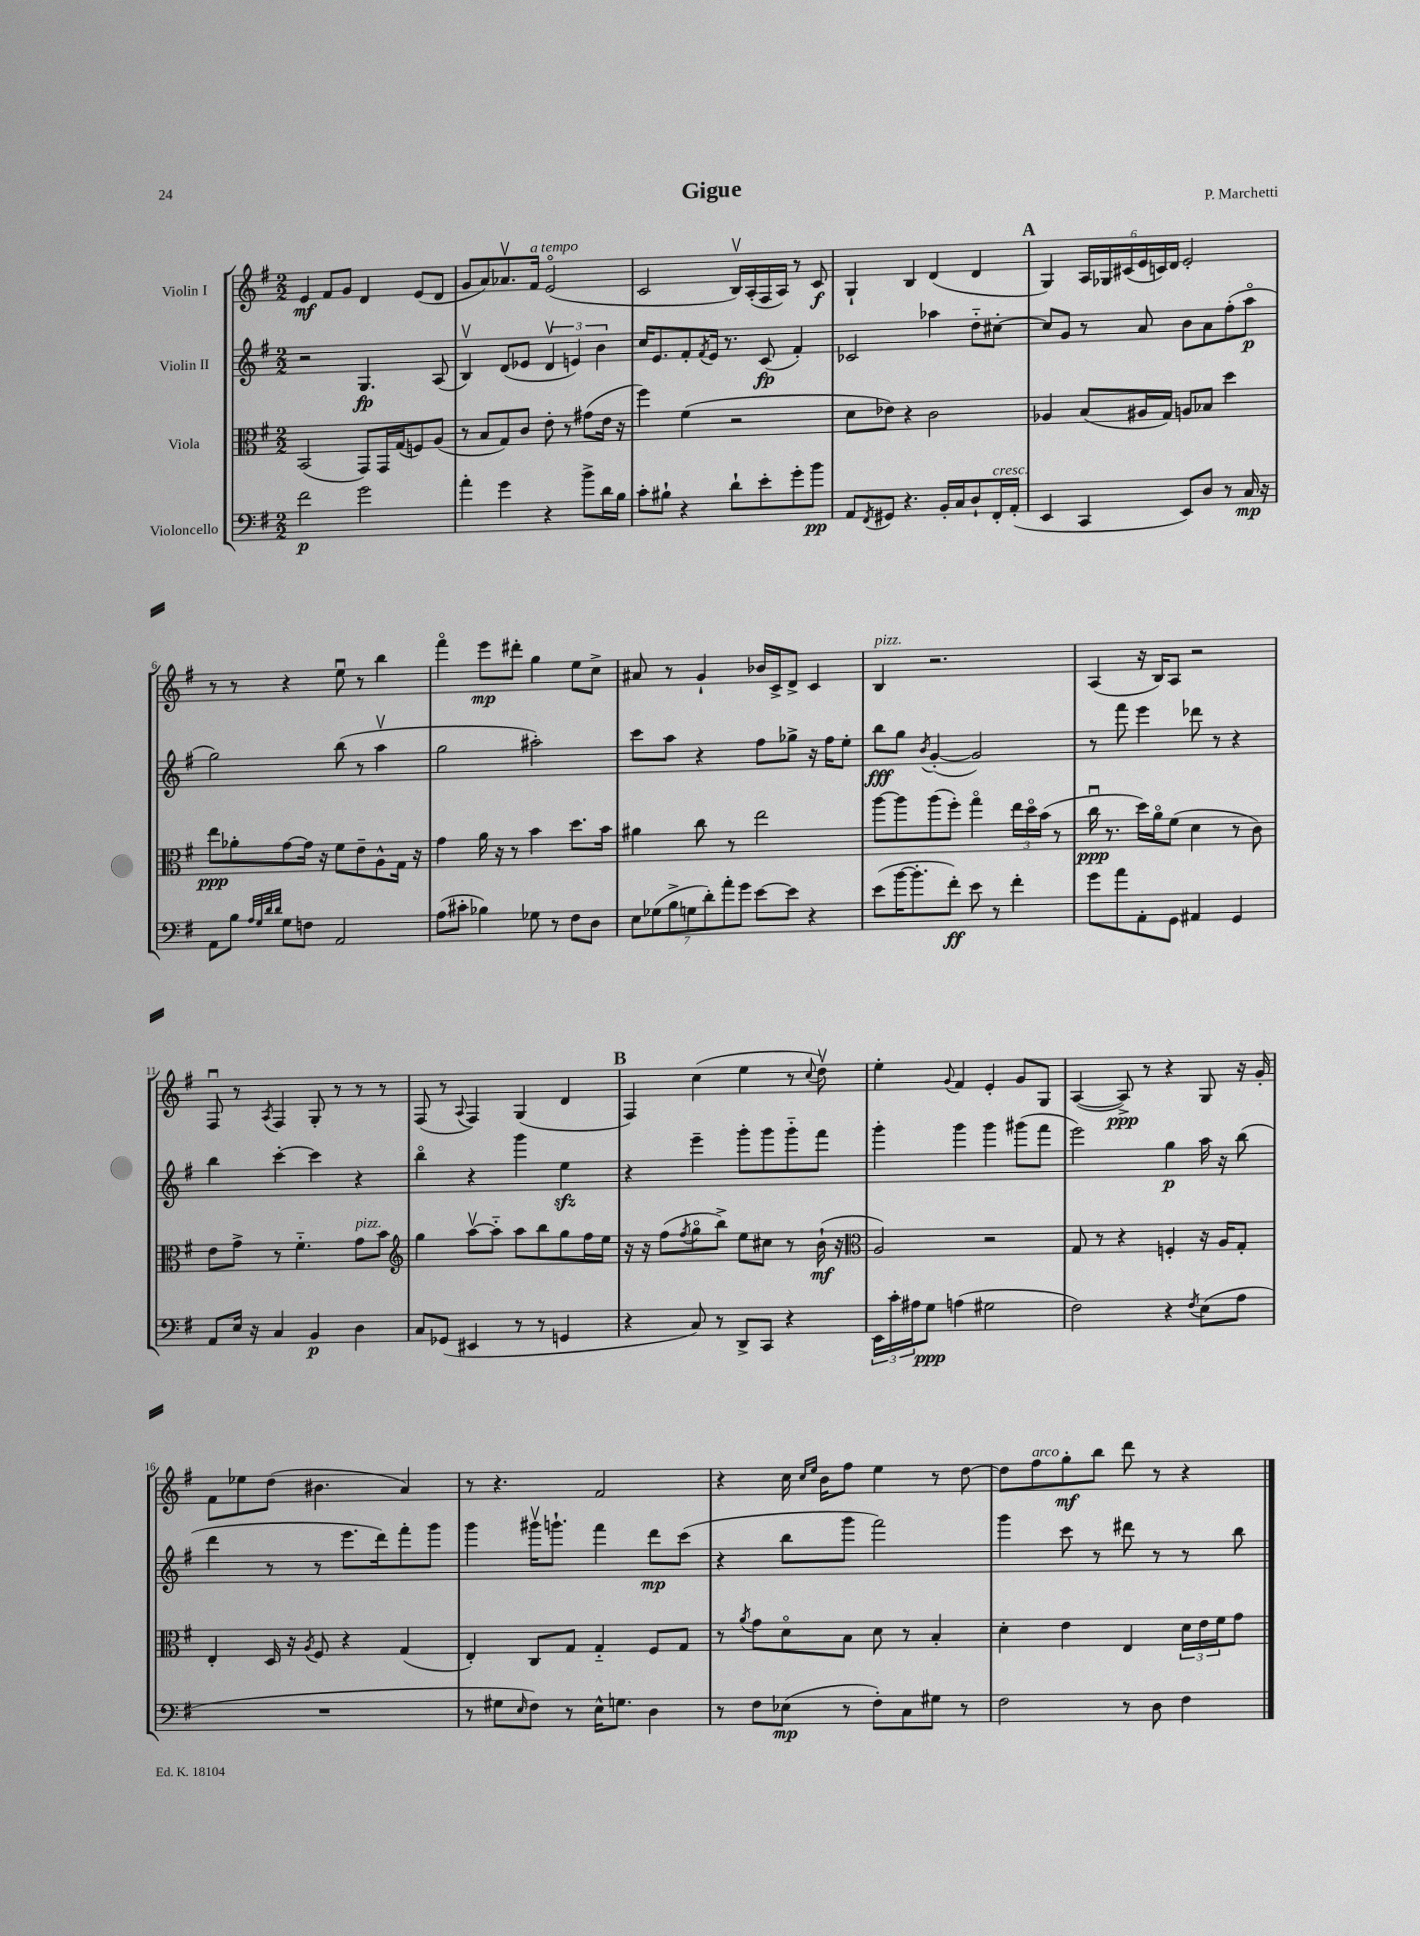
\header { title = "Gigue" composer = "P. Marchetti" }
<<
\new StaffGroup <<
\new Staff = "s0" \with { instrumentName = "Violin I" } {
    \clef treble \key g \major \numericTimeSignature \time 2/2
    e'4\mf fis'8 g'8 d'4 e'8( d'8 |
    g'8 a'8) aes'8.\upbow fis'16^\markup { \italic "a tempo" } e'2\flageolet( |
    c'2 b16\upbow) a16-.( fis16 a16) r8 c'8\f |
    g4-! b4 d'4( d'4 |
    \mark \markup { \bold "A" } g4) \tuplet 6/4 { a16 ges16 cis'16( e'16 c'16) d'16 } e'2-. |
    r8 r8 r4 e''8\downbow r8 b''4 |
    fis'''4\flageolet e'''8\mp dis'''8-. g''4 e''8 c''8-> |
    ais'8 r8 g'4-! bes'16 c'16-> d'8-> c'4 |
    b4^\markup { \italic "pizz." } r2. |
    a4( r16 b16) a8 r2 |
    fis8\downbow r8 \acciaccatura { a8 } fis4 g8-. r8 r8 r8 |
    fis8( r8 \appoggiatura { a8 } fis4) g4( d'4 |
    \mark \markup { \bold "B" } fis4) c''4( e''4 r8 \appoggiatura { c''8 } d''8\upbow) |
    e''4-. \appoggiatura { g'8 } fis'4 e'4-. g'8 g8 |
    a4~( a8->\ppp) r8 r4 g8 r16 g'16-. |
    fis'8 ees''8 d''8( bis'4. a'4) |
    r8 r4. fis'2 |
    r4 c''16 \grace { c''16 e''16 } b'16 fis''8 e''4 r8 d''8~ |
    d''8 fis''8^\markup { \italic "arco" } g''8-.\mf b''8 d'''8 r8 r4 \bar "|." |
}
\new Staff = "s1" \with { instrumentName = "Violin II" } {
    \clef treble \key g \major \numericTimeSignature \time 2/2
    r2 g4.\fp a8( |
    b4\upbow) d'8( ees'8 \tuplet 3/2 { d'4\upbow e'4) b'4 } |
    c''16 e'8. fis'8-. \acciaccatura { fis'8 } e'16 r8. c'8\fp( fis'4-.) |
    ces'2 aes''4 d''8-_ cis''8~-. |
    \mark \markup { \bold "A" } cis''8 g'8 r8 a'8 b'8 a'8 fis''8-.( a''8\flageolet\p |
    g''2) b''8( r8 a''4\upbow |
    g''2 ais''2-.) |
    c'''8 a''8 r4 fis''8 ges''8-> r16 fis''16 e''8-. |
    b''8\fff g''8 \acciaccatura { b'8 } g'4~-.( g'2) |
    r8 fis'''8 e'''4 des'''8 r8 r4 |
    b''4 c'''4~-. c'''4 r4 |
    b''4\flageolet r4 g'''4 e''4\sfz |
    \mark \markup { \bold "B" } r4 e'''4-- g'''8-. g'''8 g'''8-_ fis'''8 |
    g'''4-. g'''4 g'''4 gis'''8( fis'''8 |
    e'''2) g''4\p a''16 r16 b''8( |
    d'''4 r8 r8 e'''8. d'''16) fis'''8-. g'''8 |
    g'''4 gis'''16\upbow g'''8.-! fis'''4 d'''8\mp c'''8( |
    r4 b''8 g'''8 fis'''2) |
    g'''4 c'''8 r8 dis'''8 r8 r8 b''8 \bar "|." |
}
\new Staff = "s2" \with { instrumentName = "Viola" } {
    \clef alto \key g \major \numericTimeSignature \time 2/2
    b,2( g,8) g,16 g16( f8) a8( |
    r8 b8 g8) c'8 e'8-. r8 gis'8( e'16 r16 |
    fis''4) fis'4( r2 |
    d'8 ees'8) r4 c'2 |
    \mark \markup { \bold "A" } aes4 b8( ais16 g16) a8 bes8 d''4 |
    e''8\ppp aes'8-. g'8~ g'16 r16 fis'8 e'8-- a8-^ g16 r16 |
    g'4 a'16 r16 r8 b'4 d''8. b'16 |
    ais'4 c''8 r8 e''2 |
    a''8~ a''8 a''8( fis''8-.) g''4\flageolet \tuplet 3/2 { e''16 d''16\flageolet b'16( } r8 |
    c''16\downbow\ppp r8. d''16) a'16\flageolet fis'8( d'4 r8 c'8) |
    e'8 g'8-> r8 fis'4.-_ g'8^\markup { \italic "pizz." } b'8 |
    \clef treble g''4 a''8~\upbow a''8-_ a''8 b''8 g''8 fis''16 e''16 |
    \mark \markup { \bold "B" } r16 r16 fis''8( \acciaccatura { fis''8 } g''8\flageolet b''8->) e''8 cis''8 r8 b'16-!\mf( r16 |
    \clef alto a2) r2 |
    g8 r8 r4 f4-. r16 a16 g8-. |
    e4-. d16 r16 \acciaccatura { a8 } fis8 r4 g4( |
    e4-.) c8 g8 g4-_ fis8 g8 |
    r8 \acciaccatura { a'8 } g'8 d'8\flageolet b8 d'8 r8 b4-. |
    d'4-. e'4 e4 \tuplet 3/2 { d'16 e'16 fis'16 } g'8 \bar "|." |
}
\new Staff = "s3" \with { instrumentName = "Violoncello" } {
    \clef bass \key g \major \numericTimeSignature \time 2/2
    fis'2\p g'2 |
    a'4-. g'4 r4 b'8-> d'16 b16 |
    c'8-. bis8-! r4 d'8-! e'8-. g'8-. b'8\pp |
    a,8 \acciaccatura { fis,8 } gis,8 r4. b,16-. c16 d8-! fis,16-.^\markup { \italic "cresc." } a,16-.( |
    \mark \markup { \bold "A" } e,4 c,4 e,8) d8 r8 c16\mp r16 |
    a,8 b8 \grace { a32 g32 d'32 d'32 } g8 f8 a,2 |
    a8( cis'8-. bes4) ges8 r8 fis8 d8 |
    \tuplet 7/4 { e8 ges8( b8-> g8 d'8-.) a'8-. g'8 } e'8~ e'8 r4 |
    e'8( b'16~ b'8.-. fis'8-.\ff) e'8 r8 fis'4-. |
    g'8 a'8 a,8-. g,8 ais,4 g,4 |
    a,8 e16 r16 c4 b,4\p d4 |
    c8 ges,8( eis,4 r8 r8 g,4 |
    \mark \markup { \bold "B" } r4 c8) r8 d,8-> c,8 r4 |
    \tuplet 3/2 { e,16 c'16-. ais16 } g8\ppp a4( gis2 |
    fis2) r4 \acciaccatura { fis8 } e8( a8 |
    R1 |
    r8 gis8 \grace { e16 } fis8) r8 e16-^ g8. d4 |
    r8 fis8 ees8\mp( r8 fis8-.) c8 gis8 r8 |
    fis2 r8 d8 fis4 \bar "|." |
}
>>
>>
